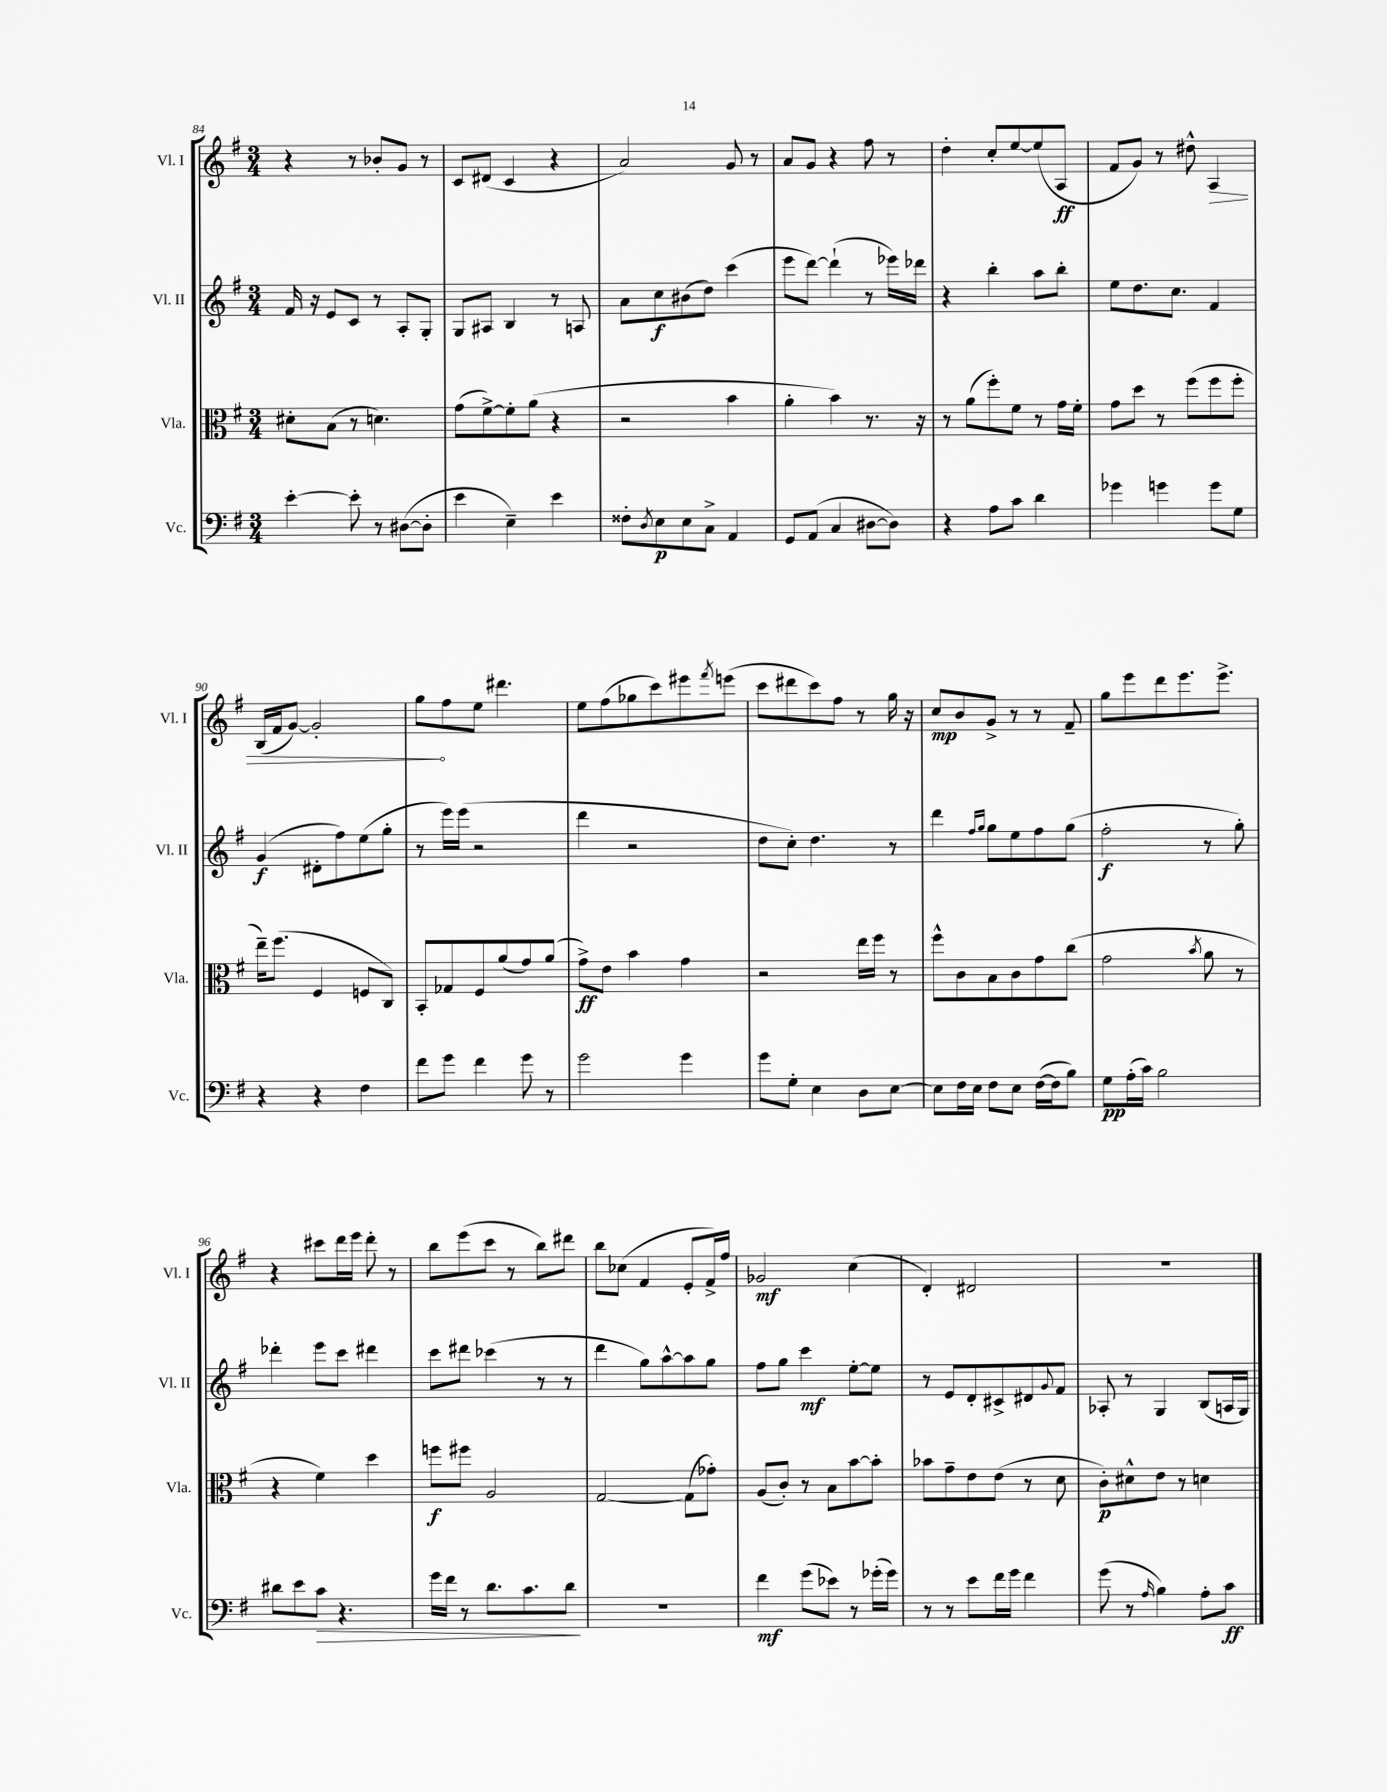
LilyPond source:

<<
\new StaffGroup <<
\new Staff = "s0" \with { instrumentName = "Vl. I" shortInstrumentName = "Vl. I" } {
    \clef treble \key g \major \numericTimeSignature \time 3/4
    r4 r8 bes'8-. g'8 r8 |
    c'8 dis'8( c'4 r4 |
    a'2) g'8 r8 |
    a'8 g'8 r4 fis''8 r8 |
    d''4-. c''8-. e''8~ e''8( a8\ff |
    fis'8 g'8) r8 dis''8-^ \once \override Hairpin.circled-tip = ##t a4\> |
    b16( fis'16 g'8~) g'2-. |
    g''8\! fis''8 e''8 dis'''4. |
    e''8 fis''8( ges''8 c'''8) eis'''8 \acciaccatura { fis'''8 } e'''8( |
    c'''8 dis'''8 c'''8) fis''8 r8 g''16 r16 |
    c''8\mp b'8 g'8-> r8 r8 fis'8-- |
    g''8 e'''8 d'''8 e'''8. e'''8.-> |
    r4 cis'''8 d'''16 e'''16 d'''8-. r8 |
    b''8 e'''8( c'''8 r8 b''8) dis'''8 |
    b''8 ces''8( fis'4 e'8-. fis'16->) fis''16 |
    ges'2\mf c''4( |
    d'4-.) dis'2 |
    R2. \bar "|." |
}
\new Staff = "s1" \with { instrumentName = "Vl. II" shortInstrumentName = "Vl. II" } {
    \clef treble \key g \major \numericTimeSignature \time 3/4
    fis'16 r16 e'8 c'8 r8 a8-. g8-. |
    g8 ais8 b4 r8 a8 |
    a'8 c''8\f bis'8( d''8) c'''4( |
    e'''8 d'''8~) d'''4-!( r8 ees'''16) des'''16 |
    r4 b''4-. a''8 b''8-. |
    e''8 d''8. c''8. fis'4 |
    g'4\f( dis'8-. fis''8) e''8( g''8-. |
    r8 e'''16) e'''16( r2 |
    d'''4 r2 |
    d''8 c''8-.) d''4. r8 |
    d'''4 \grace { fis''16 g''16 } g''8 e''8 fis''8 g''8( |
    fis''2-.\f r8 g''8-.) |
    des'''4-. e'''8 c'''8 dis'''4 |
    c'''8 dis'''8 ces'''4( r8 r8 |
    d'''4 g''8) a''8~-^ a''8 g''8 |
    fis''8 g''8 c'''4\mf e''8~-. e''8 |
    r8 e'8 d'8-. cis'8-> dis'8 \appoggiatura { g'8 } fis'8 |
    aes8-. r8 g4 b8( a16 g16) \bar "|." |
}
\new Staff = "s2" \with { instrumentName = "Vla." shortInstrumentName = "Vla." } {
    \clef alto \key g \major \numericTimeSignature \time 3/4
    dis'8-. b8( r8 d'4.) |
    g'8( fis'8~->) fis'8-. a'8( r4 |
    r2 b'4 |
    a'4-. b'4) r8. r16 |
    r8 a'8( fis''8-.) fis'8 r8 g'16 fis'16-. |
    g'8 d''8 r8 fis''8( fis''8 fis''8-. |
    e''16--) fis''8.( fis4 f8 c8) |
    b,8-. ges8 fis8 a'8( g'8) a'8( |
    g'8->\ff) e'8 b'4 g'4 |
    r2 e''16 fis''16 r8 |
    fis''8-^ c'8 b8 c'8 g'8 c''8( |
    g'2 \acciaccatura { b'8 } a'8 r8 |
    r4 fis'4) d''4 |
    f''8\f fis''8 a2 |
    g2~ g8( ges'8-.) |
    a8( c'8-.) r8 b8 b'8~ b'8-. |
    bes'8 g'8-- e'8 e'8( r8 d'8 |
    c'8-.\p) dis'8-^ e'8 r8 d'4 \bar "|." |
}
\new Staff = "s3" \with { instrumentName = "Vc." shortInstrumentName = "Vc." } {
    \clef bass \key g \major \numericTimeSignature \time 3/4
    e'4~-. e'8-. r8 dis8~( dis8-. |
    e'4 e4--) e'4 |
    fisis8-. \acciaccatura { d8 } e8\p e8 c8-> a,4 |
    g,8 a,8( c4 dis8~ dis8) |
    r4 a8 c'8 d'4 |
    ges'4 g'4 g'8 g8 |
    r4 r4 fis4 |
    fis'8 g'8 fis'4 g'8 r8 |
    g'2 g'4 |
    g'8 g8-. e4 d8 e8~ |
    e8 fis16 e16 fis8 e8 fis16~( fis16 b8) |
    g8\pp a16-.( c'16) b2 |
    dis'8 e'8 c'8\> r4. |
    g'16 fis'16 r8 d'8. c'8. d'8\! |
    R2. |
    fis'4\mf g'8( ees'8) r8 ges'16-.( ges'16) |
    r8 r8 e'8 fis'16 g'16 fis'4 |
    g'8( r8 \grace { a16 } b4) a8-. c'8\ff \bar "|." |
}
>>
>>
\layout { \context { \Score currentBarNumber = #84 } }
